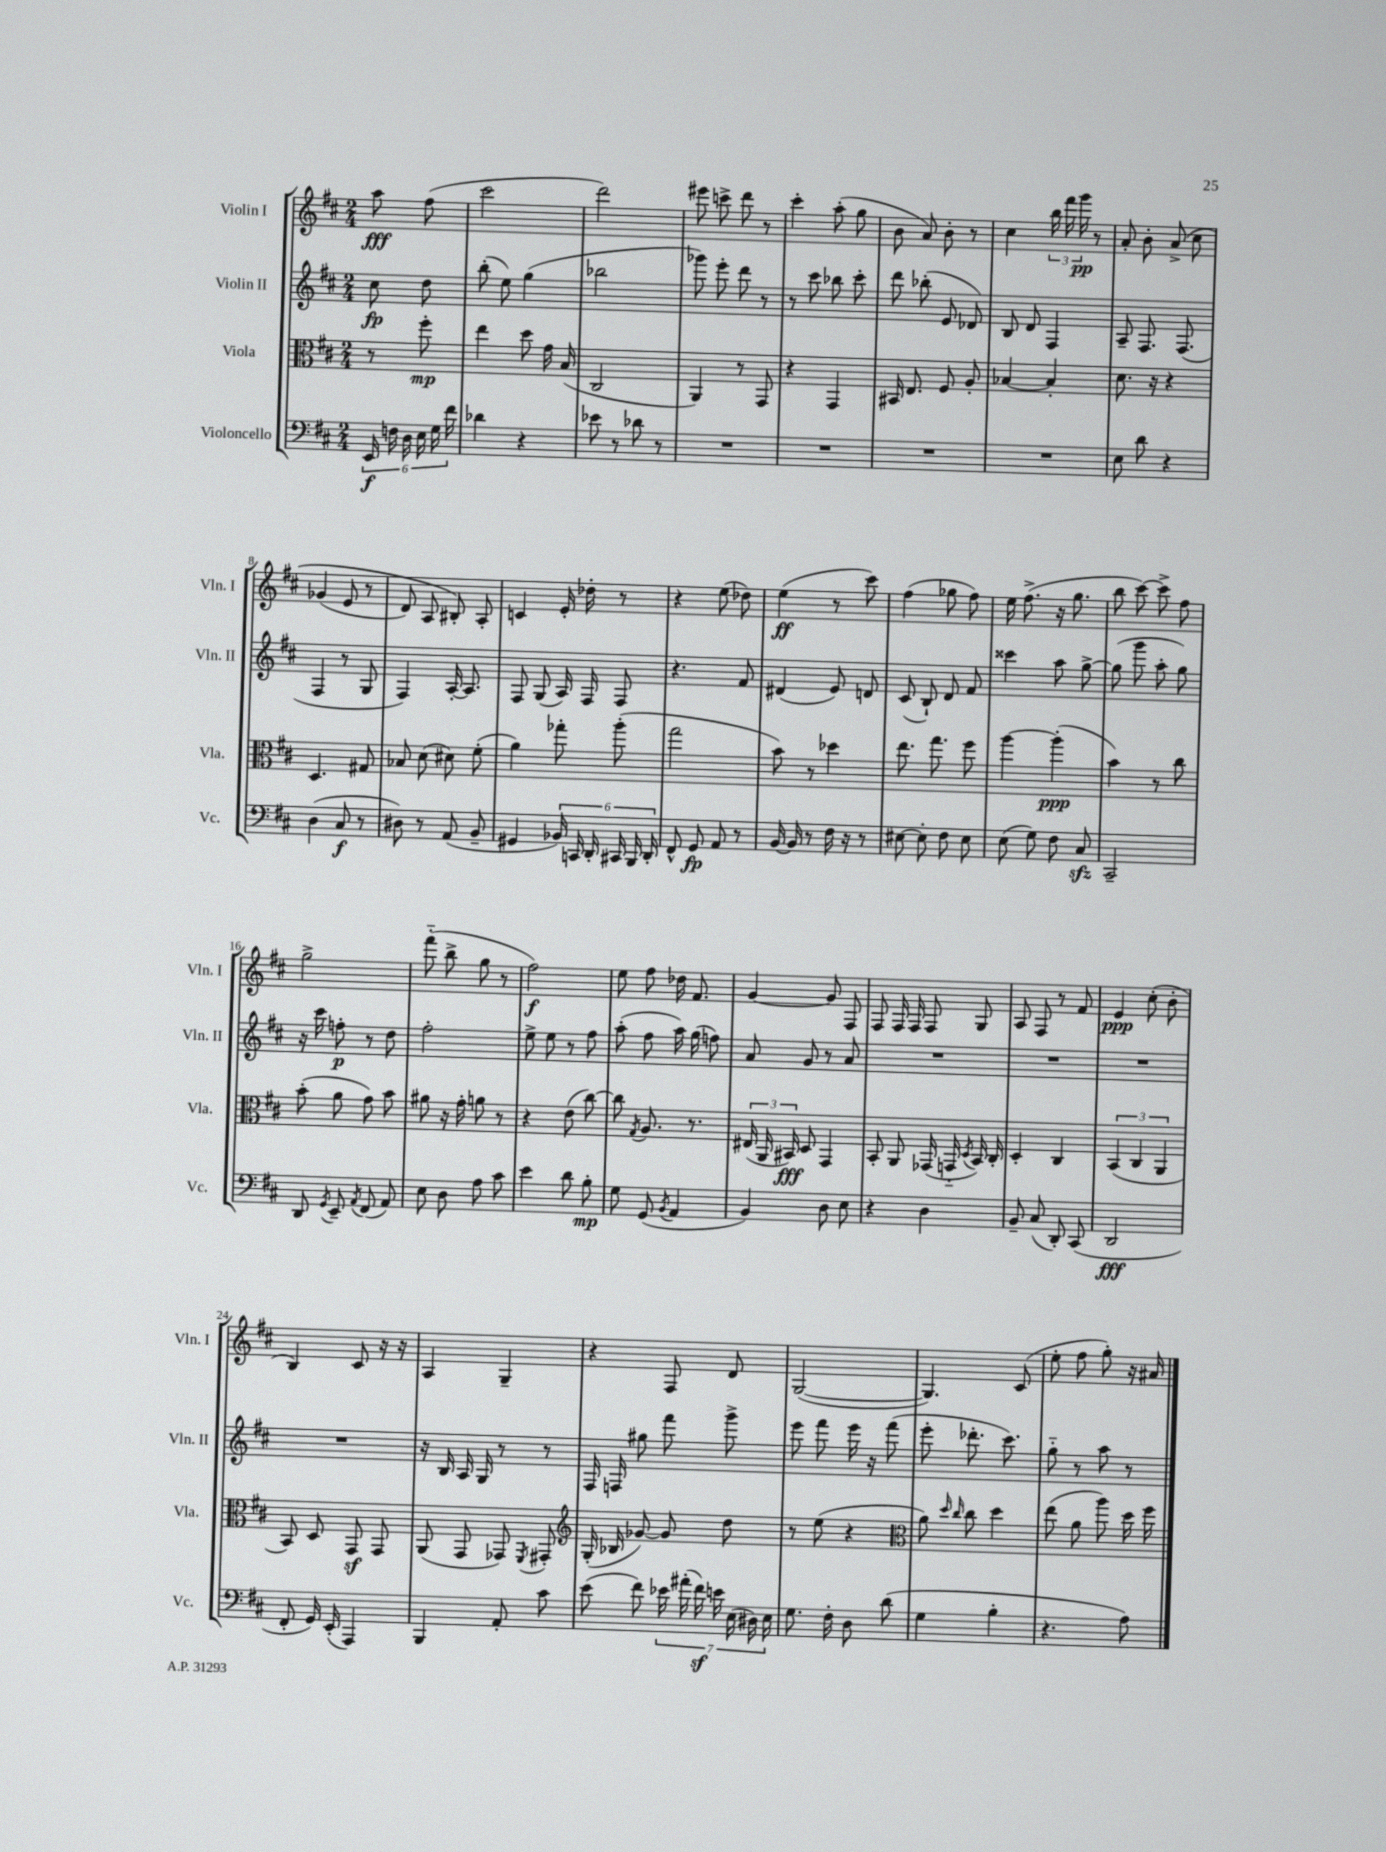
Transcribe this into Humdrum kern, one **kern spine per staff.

**kern	**kern	**kern	**kern
*staff4	*staff3	*staff2	*staff1
*clefF4	*clefC3	*clefG2	*clefG2
*k[f#c#]	*k[f#c#]	*k[f#c#]	*k[f#c#]
*M2/4	*M2/4	*M2/4	*M2/4
24EE	8r	8cc#	8aa
24F	.	.	.
24D	.	.	.
24E	8ff#'	8dd	(8ff#
24G	.	.	.
24f#	.	.	.
=	=	=	=
4d-	4ee	(8bb'	2ccc#
.	.	8ee)	.
4r	8dd	(4gg	.
.	16g	.	.
.	(16B	.	.
=	=	=	=
8e-	2C#	2bb-	2ddd)
8r	.	.	.
8d-	.	.	.
8r	.	.	.
=	=	=	=
2r	4AA)	8ggg-)	8eee#
.	.	8eee'	8ccc^
.	8r	8ddd	8ddd
.	8GG	8r	8r
=	=	=	=
2r	4r	8r	4ccc#'
.	.	8ccc#	.
.	4GG	8bb-	(8aa'
.	.	8ccc#'	8gg
=	=	=	=
2r	16BB#	8ddd	8b
.	8.E	.	.
.	.	(8bb-'	8a)
.	8F#	8e	8b'
.	8A'	8d-)	8r
=	=	=	=
2r	[4B-	8B	4cc#
.	.	8d	.
.	4B-']	4F#	24bb
.	.	.	24fff#
.	.	.	24ggg
.	.	.	8r
=	=	=	=
8E	8.d	8A~	8a'
8d	.	8.F#	8b'
.	16r	.	.
4r	4r	.	&(8a^
.	.	(8.F#	.
.	.	.	8cc#
=	=	=	=
(4D	4.D	4F#	(4g-
8C#	.	8r	8e
8r	8G#	8G	8r
=	=	=	=
8D#)	8B-	4F#)	8d)
8r	(8d	.	8A
(8AA	8d#)	[16A'	8B#'&)
.	.	8.A]	.
8BB~	(8f#'	.	8A'
=	=	=	=
4GG#	4a)	8F#	4c
.	.	(8G	.
24BB-)	8gg-'	16A)	16e'
24CC	.	.	.
.	.	16F#	16dd-'
24DD'	.	.	.
24CC#	(8aa'	8F#	8r
24BBB	.	.	.
24DD'	.	.	.
=	=	=	=
8FF#^^	2gg	4.r	4r
8GG	.	.	.
8AA	.	.	(8ee
8r	.	8f#	8dd-)
=	=	=	=
[16BB	8b)	(4d#	(4ee
16BB]	.	.	.
8r	8r	.	.
16F#	4dd-	8e)	8r
16r	.	.	.
8r	.	8d	8ccc#)
=	=	=	=
[8E#	8.ee	(8c#	(4ff#
8E#']	.	8B`)	.
.	8.gg	.	.
8F#	.	8d	8gg-
8E#	8ff#	8f#	8ff#)
=	=	=	=
(8E	[4aa	4ccc##	16ee
.	.	.	(8.ff#^
8G)	.	.	.
8F#	(4aa']	8aa	16r
.	.	.	8.gg
8C#	.	[8gg^	.
=	=	=	=
2CC#~	4b)	(8gg]	8bb
.	.	8ggg	[8ccc#)
.	8r	8aa'	8ccc#^]
.	8cc#	8gg)	8ff#
=	=	=	=
8DD	(8b'	16r	2gg^
.	.	16ccc#	.
8qGG	.	.	.
8EE~	8a	8ff'	.
8qAA	.	.	.
(8FF#	8g)	8r	.
8AA)	8b	8dd	.
=	=	=	=
8E	8a#	2ff#'	(8fff#'~
8D	16r	.	8bb^
.	16g'	.	.
8A	8a	.	8gg
8c#	8r	.	8r
=	=	=	=
4e	4r	8ee^	2ff#)
.	.	8ee	.
8d	(8e	8r	.
8B'	[8cc#)	8ff#	.
=	=	=	=
8G	8cc#]	(8aa'	8ee
.	8qG	.	.
(8GG	8.A	8ff#	8ff#
8qBB	.	.	.
4AA	.	16aa)	16dd-
.	8.r	(16gg	8.f#
.	.	8ff)	.
=	=	=	=
4BB)	(24E#	8a	[4g
.	24AA	.	.
.	24BB#)	.	.
.	8D	8g	.
8D	4GG	8r	8g]
8E	.	8a	8F#
=	=	=	=
4r	8BB'	2r	8F#
.	8AA	.	16F#
.	.	.	16F#
4D	(16GG-	.	8F#
.	16GG'~	.	.
.	8qD	.	.
.	16BB)	.	8G
.	16C#'	.	.
=	=	=	=
8BB~	4D'	2r	8A
(8C#	.	.	8F#
8DD')	4C#	.	8r
(8CC#	.	.	8f#
=	=	=	=
2DD	(6BB	2r	4e
.	6C#	.	.
.	.	.	(8cc#'
.	6AA	.	.
.	.	.	8b'
=	=	=	=
8FF#'	8BB)	2r	4B)
16GG)	8D	.	.
(16EE'	.	.	.
4AAA)	8GG	.	8c#
.	8GG	.	16r
.	.	.	16r
=	=	=	=
4BBB	(8AA	16r	4A
.	.	16B	.
.	8GG	16A	.
.	.	16G	.
8AA'	8GG-)	8r	4G~
.	8qFF#	.	.
8c#	8GG#'	8r	.
=	=	=	=
*	*clefG2	*	*
(8e	(16G'	16F#	4r
.	16B-	16F	.
8f#)	[8g-)	8gg#	.
28e-	8g-]	8fff#	8F#
(28a#'	.	.	.
28f#)	.	.	.
28e	.	.	.
.	8dd	8ggg^	8d
(28E	.	.	.
28D#)	.	.	.
28E	.	.	.
=	=	=	=
8.G	8r	8eee	([2G
.	(8ee	8fff#	.
16F#'	.	.	.
8D	4r	16eee	.
.	.	16r	.
(8d	.	(8fff#	.
=	=	=	=
*	*clefC3	*	*
4G	8a)	8eee'	4.G])
.	16qqdd	.	.
.	16qqcc#	.	.
.	8cc#	8.ddd-'	.
4B'	4dd	.	.
.	.	8.ccc#)	.
.	.	.	(8c#
=	=	=	=
4.r	(8ee	8gg'~	8ee'
.	8a	8r	8ff#
.	8aa)	8aa	8gg')
8A)	16dd	8r	16r
.	16ff#	.	16a#
==	==	==	==
*-	*-	*-	*-
